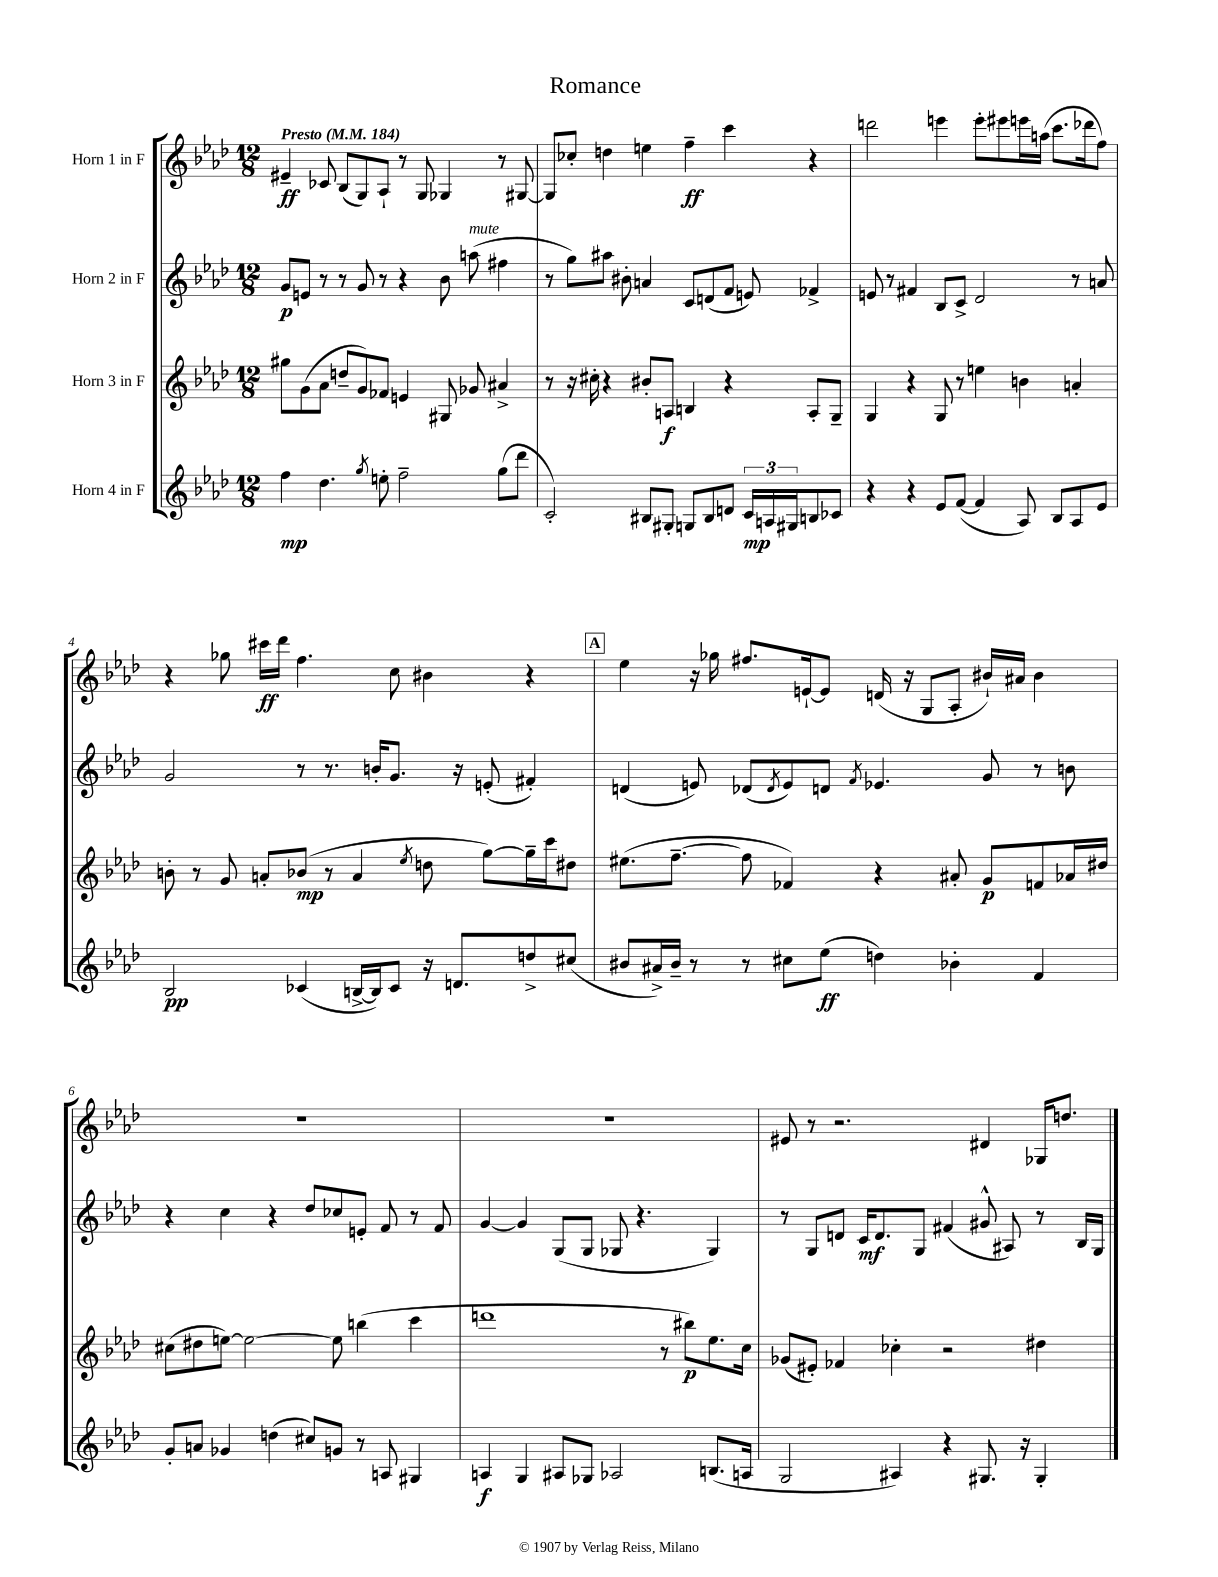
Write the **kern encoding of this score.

**kern	**kern	**kern	**kern
*staff4	*staff3	*staff2	*staff1
*clefG2	*clefG2	*clefG2	*clefG2
*k[b-e-a-d-]	*k[b-e-a-d-]	*k[b-e-a-d-]	*k[b-e-a-d-]
*M12/8	*M12/8	*M12/8	*M12/8
*MM184	*MM184	*MM184	*MM184
4ff	8gg#	8g	4e#~
.	(8g	8e	.
4.dd-	8a-	8r	8c-
.	8dd~	8r	(8B-
.	8g)	8g	8G)
8qgg	.	.	.
8ee'	8f-	8r	8A-`
2ff~	4e	4r	8r
.	.	.	8G
.	8G#	8b-	4G-
.	8g-	(8aa	.
(8gg	4a#^	4ff#	8r
8ddd-	.	.	[8G#
=	=	=	=
2c')	8r	8r	8G#]
.	16r	8gg)	8cc-'
.	16cc#'	.	.
.	4r	8aa#	4dd
.	.	8b#'	.
8B#	8b#'	4a	4ee
8G#'	8A	.	.
8G	4B	8c	4ff~
8B#	.	(8d	.
8d	4r	8f	4ccc
24c	.	8e)	.
24A	.	.	.
24G#	.	.	.
8B	8A'	4f-^	4r
8c-	8G~	.	.
=	=	=	=
4r	4G	8e	2ddd
.	.	8r	.
4r	4r	4f#	.
8e-	8G	8B-	4eee
([8f	8r	8c^	.
4f]	4ee	2d-	8eee'
.	.	.	8eee#
8A-)	4b	.	16eee
.	.	.	(16aa
8B-	.	.	8.ccc
8A-	4a'	8r	.
.	.	.	16ddd-
8e-	.	8a	8ff)
=	=	=	=
2B-	8b'	2g	4r
.	8r	.	.
.	8g	.	8gg-
.	8a'	.	16ccc#
.	.	.	16ddd-
(4c-	(8b-	8r	4.ff
.	8r	8.r	.
[16B^	4a	.	.
16B])	.	16b'	.
8c-	.	8.g	8cc
.	8qee-	.	.
16r	8dd	.	4b#
8.d	.	16r	.
.	[8gg)	(8e'	.
8dd^	16gg~]	4f#')	4r
.	16ccc	.	.
(8cc#	8dd#	.	.
=	=	=	=
8b#	(8.ee#	(4d	4ee-
16a#^)	.	.	.
16b#~	[8.ff~	.	.
8r	.	8e)	16r
.	.	.	16gg-
8r	8ff]	(8d-	8.ff#
.	.	8qd-	.
8cc#	4f-)	8e)	.
.	.	.	[16e`
(8ee-	.	8d	8e]
.	.	8qf	.
4dd)	4r	4.e-	(16d
.	.	.	16r
.	.	.	8G
4b-'	8a#'	.	8A-'
.	8g	8g	16b#`)
.	.	.	16a#
4f	8f	8r	4b#
.	16a-	8b	.
.	16dd#	.	.
=	=	=	=
8g'	(8cc#	4r	1.r
8a	8dd#	.	.
4g-	[8ee)	4cc	.
.	2ee_	.	.
(4dd	.	4r	.
8cc#)	.	8dd-	.
8g	8ee]	8cc-	.
8r	(4bb	8e'	.
8A	.	8f	.
4G#	4ccc	8r	.
.	.	8f	.
=	=	=	=
4A	1ddd	[4g	1.r
4G	.	4g]	.
8A#	.	(8G	.
8G-	.	8G	.
2A-	.	8G-	.
.	.	4.r	.
.	8r	.	.
.	8bb#)	.	.
(8.B	8.ee-	4G-)	.
16A	16cc	.	.
=	=	=	=
2G	(8g-	8r	8e#
.	8e#')	8G	8r
.	4f-	8d	2.r
.	.	16c	.
.	.	8.d	.
4A#)	4cc-'	.	.
.	.	8G	.
4r	2r	(4f#	.
8.G#	.	8g#^^	4d#
.	.	8A#)	.
16r	.	.	.
4G#'	4dd#	8r	16G-
.	.	.	8.dd
.	.	16B-	.
.	.	16G	.
==	==	==	==
*-	*-	*-	*-
